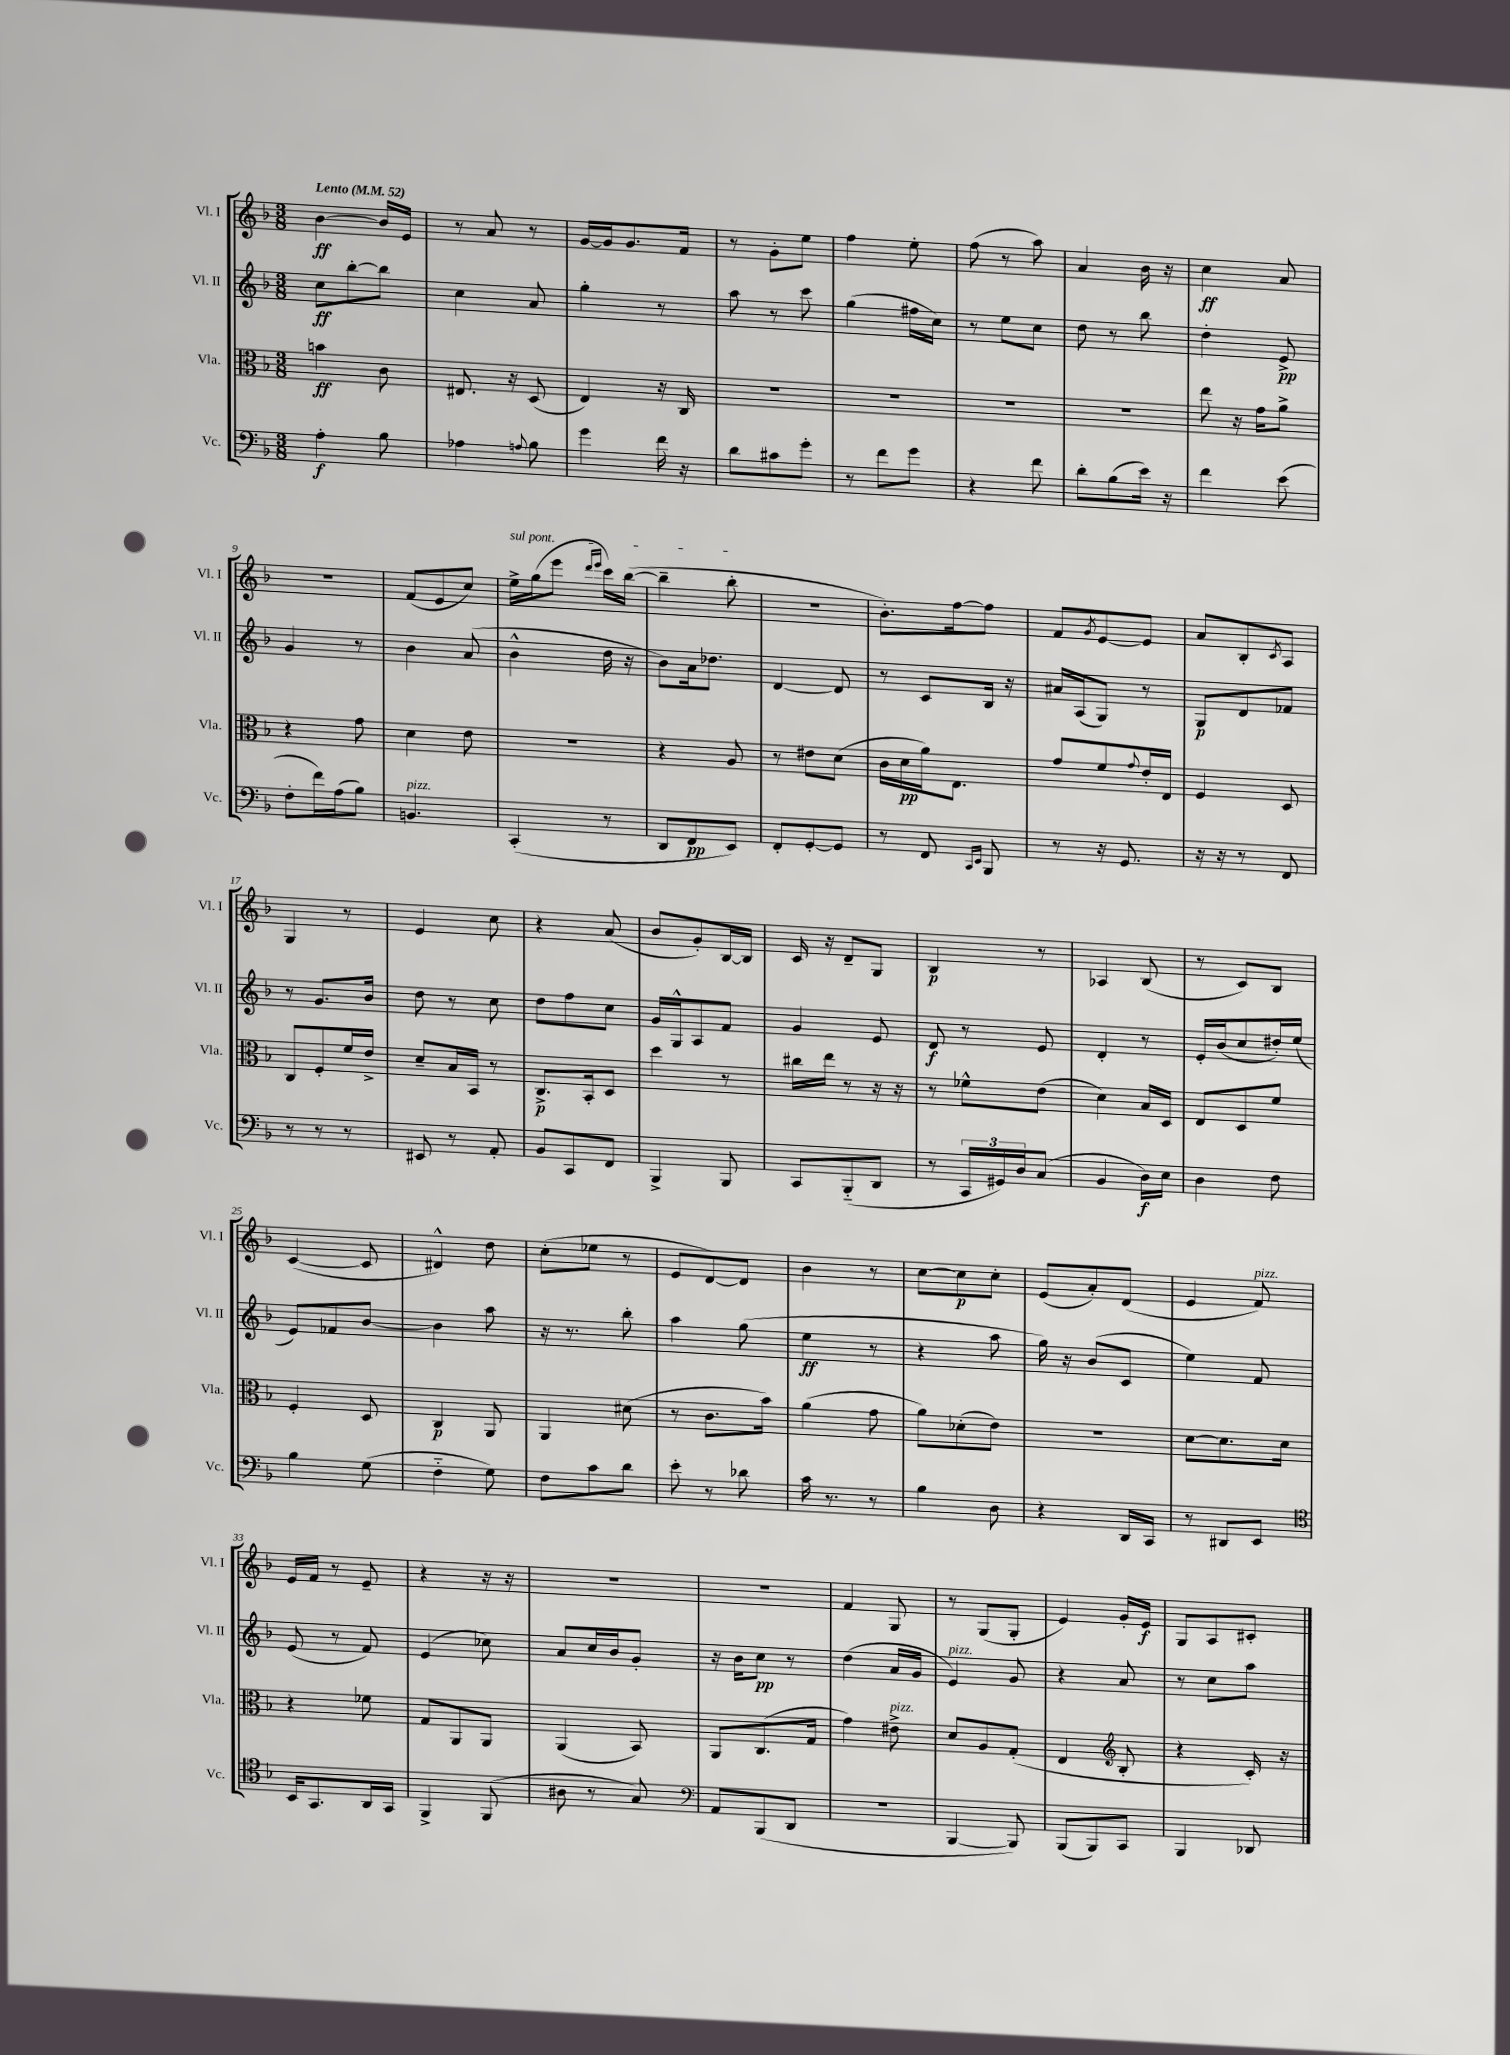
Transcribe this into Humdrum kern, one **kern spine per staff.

**kern	**kern	**kern	**kern
*staff4	*staff3	*staff2	*staff1
*clefF4	*clefC3	*clefG2	*clefG2
*k[b-]	*k[b-]	*k[b-]	*k[b-]
*M3/8	*M3/8	*M3/8	*M3/8
*MM52	*MM52	*MM52	*MM52
4A'\	4b\	8cc\L	[4b-\
.	.	[8bb-'\	.
8B-\	8c\	8bb-\]J	16b-/]LL
.	.	.	16e/JJ
=	=	=	=
4A-\	8.E#/	4cc\	8r
.	.	.	8a/
.	16r	.	.
8qqA/	.	.	.
8B-\	(8D/	8a/	8r
=	=	=	=
4g\	4E/)	4gg'\	[16g/LL
.	.	.	16g/]J
.	.	.	8.g/
16f\	16r	8r	.
16r	16C/	.	16f/Jk
=	=	=	=
8d\L	4.r	8aa\	8r
8c#\	.	8r	8g'\L
8g'\J	.	8ccc\	8ee\J
=	=	=	=
8r	4.r	(4gg\	4ff\
8f\L	.	.	.
8g\J	.	16ff#\LL	8ee'\
.	.	16cc\JJ)	.
=	=	=	=
4r	4.r	8r	(8ff\
.	.	8ee\L	8r
8f\	.	8cc\J	8aa\)
=	=	=	=
8d'\L	4.r	8dd\	4a/
(8B-\	.	8r	.
16e\Jk)	.	8bb-\	16b-\
16r	.	.	16r
=	=	=	=
4f\	8ee\	4dd'\	4cc\
.	16r	.	.
.	16g\LK	.	.
(8e\	8a^\J	8e^/	8a/
=	=	=	=
8F'\L	4r	4g/	4.r
16f\L)	.	.	.
(16A\J	.	.	.
8B-\J)	8g\	8r	.
=	=	=	=
4.BB/	4d\	4b-\	(8f/L
.	.	.	8e/
.	8e\	(8a/	8cc/J)
=	=	=	=
(4CC'/	4.r	4b-^^\	16ee^\LL
.	.	.	(16gg\J
.	.	.	8eee\J
.	.	.	16qqddd/LL
.	.	.	16qqeee/JJ
8r	.	16dd\	16ccc\LL)
.	.	16r	([16bb-\JJ
=	=	=	=
8DD/L	4r	8b-\L)	4bb-~\]
8FF/	.	16a\k	.
.	.	8.dd-\J	.
8EE/J)	8A/	.	8bb-'\
=	=	=	=
8FF'/L	8r	[4d/	4.r
[8GG'/	8e#\L	.	.
8GG/]J	(8d\J	8d/]	.
=	=	=	=
8r	16c\LL	8r	8.b-'\L)
.	16d\	.	.
8FF/	16a\J)	8c/L	.
.	8.E\J	.	[16ff\k
16qqCC/LL	.	.	.
16qqEE/JJ	.	.	.
8BBB-/	.	16B-/Jk	8ff\]J
.	.	16r	.
=	=	=	=
8r	8g/L	16a#/LL	8f/L
.	.	(16A/J	.
.	.	.	8qg/
16r	8f/	8G/J)	[8e/
8.GG/	.	.	.
.	8qqg/	.	.
.	16e'/L	8r	8e/]J
.	16E/JJ	.	.
=	=	=	=
16r	4F/	8G/L	8a/L
16r	.	.	.
8r	.	8d/	8B-'/
.	.	.	8qc/
8FF/	8D/	8f-/J	8A/J
=	=	=	=
8r	8C/L	8r	4G/
8r	8F'/	8.g/L	.
8r	16f/L	.	8r
.	16e^/JJ	16b-/Jk	.
=	=	=	=
8EE#/	8d~/L	8dd\	4e/
8r	16B-/L	8r	.
.	16BB-/JJ	.	.
8AA'/	8r	8cc\	8cc\
=	=	=	=
8BB-/L	8.C^/L	8dd\L	4r
8CC/	.	8ff\	.
.	16BB-'/k	.	.
8FF/J	8D/J	8cc\J	(8a/
=	=	=	=
4BBB-^/	4dd\	16g/LL	8b-/L
.	.	16G^^/J	.
.	.	8A/	8g'/)
8BBB-/	8r	8f/J	[16B-/L
.	.	.	16B-/]JJ
=	=	=	=
8CC/L	16cc#\LL	4g/	16c/
.	16ee\JJ	.	16r
(8BBB-'~/	8r	.	8d~/L
8DD/J	16r	8e/	8G/J
.	16r	.	.
=	=	=	=
8r	8r	8d/	4B-/
24CC/LL	8f-^^\L	8r	.
24GG#/)	.	.	.
24D/J	.	.	.
(8C/J	(8e\J	8e/	8r
=	=	=	=
4BB-/	4d\)	4d'/	4A-/
16D\LL)	16B-/LL	8r	(8B-/
16E\JJ	16D/JJ	.	.
=	=	=	=
4D\	8E/L	16e'/LL	8r
.	.	(16b-/J	.
.	8D/	8cc/	8c/L)
8F\	8f/J	16dd#'/L)	8B-/J
.	.	(16ee/JJ	.
=	=	=	=
4B-\	4F'/	8e/L)	([4c/
.	.	8f-/	.
(8G\	8D/	[8b-/J	8c/]
=	=	=	=
4F'~\	4C/	4b-\]	4d#^^/)
8G\)	8AA/	8aa\	8dd\
=	=	=	=
8F\L	4AA/	16r	(8cc'\L
.	.	8.r	.
8c\	.	.	8ee-\J
8d\J	(8d#\	8bb-'\	8r
=	=	=	=
8e'\	8r	4aa\	8e/L
8r	8.c\L	.	[8d/)
8d-\	.	(8gg\	8d/]J
.	16b-\Jk)	.	.
=	=	=	=
16c\	(4a\	4ee\	4b-\
8.r	.	.	.
8r	8g\	8r	8r
=	=	=	=
4B-\	8a\L)	4r	[8cc\L
.	(8d-'\	.	8cc\]
8D\	8e\J)	8aa\	8cc'\J
=	=	=	=
4r	4.r	16gg\)	(8e/L
.	.	16r	.
.	.	(8b-/L	8a'/)
16DD/LL	.	8c/J	(8d/J
16CC/JJ	.	.	.
=	=	=	=
8r	[8d\L	4ee\)	4e/
8DD#/L	8.d\]	.	.
8EE/J	.	8f/	8f/)
.	16d\Jk	.	.
=	=	=	=
*clefC4	*	*	*
16BB-/LK	4r	(8e/	16e/LL
8.GG/	.	.	16f/JJ
.	.	8r	8r
16AA/L	8f-\	8f/)	8e~/
16GG/JJ	.	.	.
=	=	=	=
4FF^/	8G/L	(4e/	4r
.	8AA/	.	.
(8FF/	8AA/J	8cc-\)	16r
.	.	.	16r
=	=	=	=
8A#\	(4AA/	8a/L	4.r
8r	.	16cc/L	.
.	.	16b-/J	.
8G/)	8BB-/)	8g'/J	.
=	=	=	=
*clefF4	*	*	*
8AA/L	8AA/L	16r	4.r
.	.	16b-\LK	.
(8BBB-/	(8.C/	8cc\J	.
8DD/J	.	8r	.
.	16G/Jk	.	.
=	=	=	=
4.r	4g\)	(4dd\	4f/
.	8e#^\	16a/LL	8G/
.	.	16g/JJ	.
=	=	=	=
[4BBB-/	8d/L	4e/)	8r
.	8A/	.	(8G/L
8BBB-/])	(8G'/J	8g/	8G'/J
=	=	=	=
(8BBB-/L	4E/	4r	4e/)
8BBB-/)	.	.	.
*	*clefG2	*	*
8CC/J	8B-'/	8a/	16g'/LL
.	.	.	16e/JJ
=	=	=	=
4BBB-/	4r	8r	8G/L
.	.	8cc\L	8A/
8DD-/	16c'/)	8aa\J	8c#'/J
.	16r	.	.
==	==	==	==
*-	*-	*-	*-
